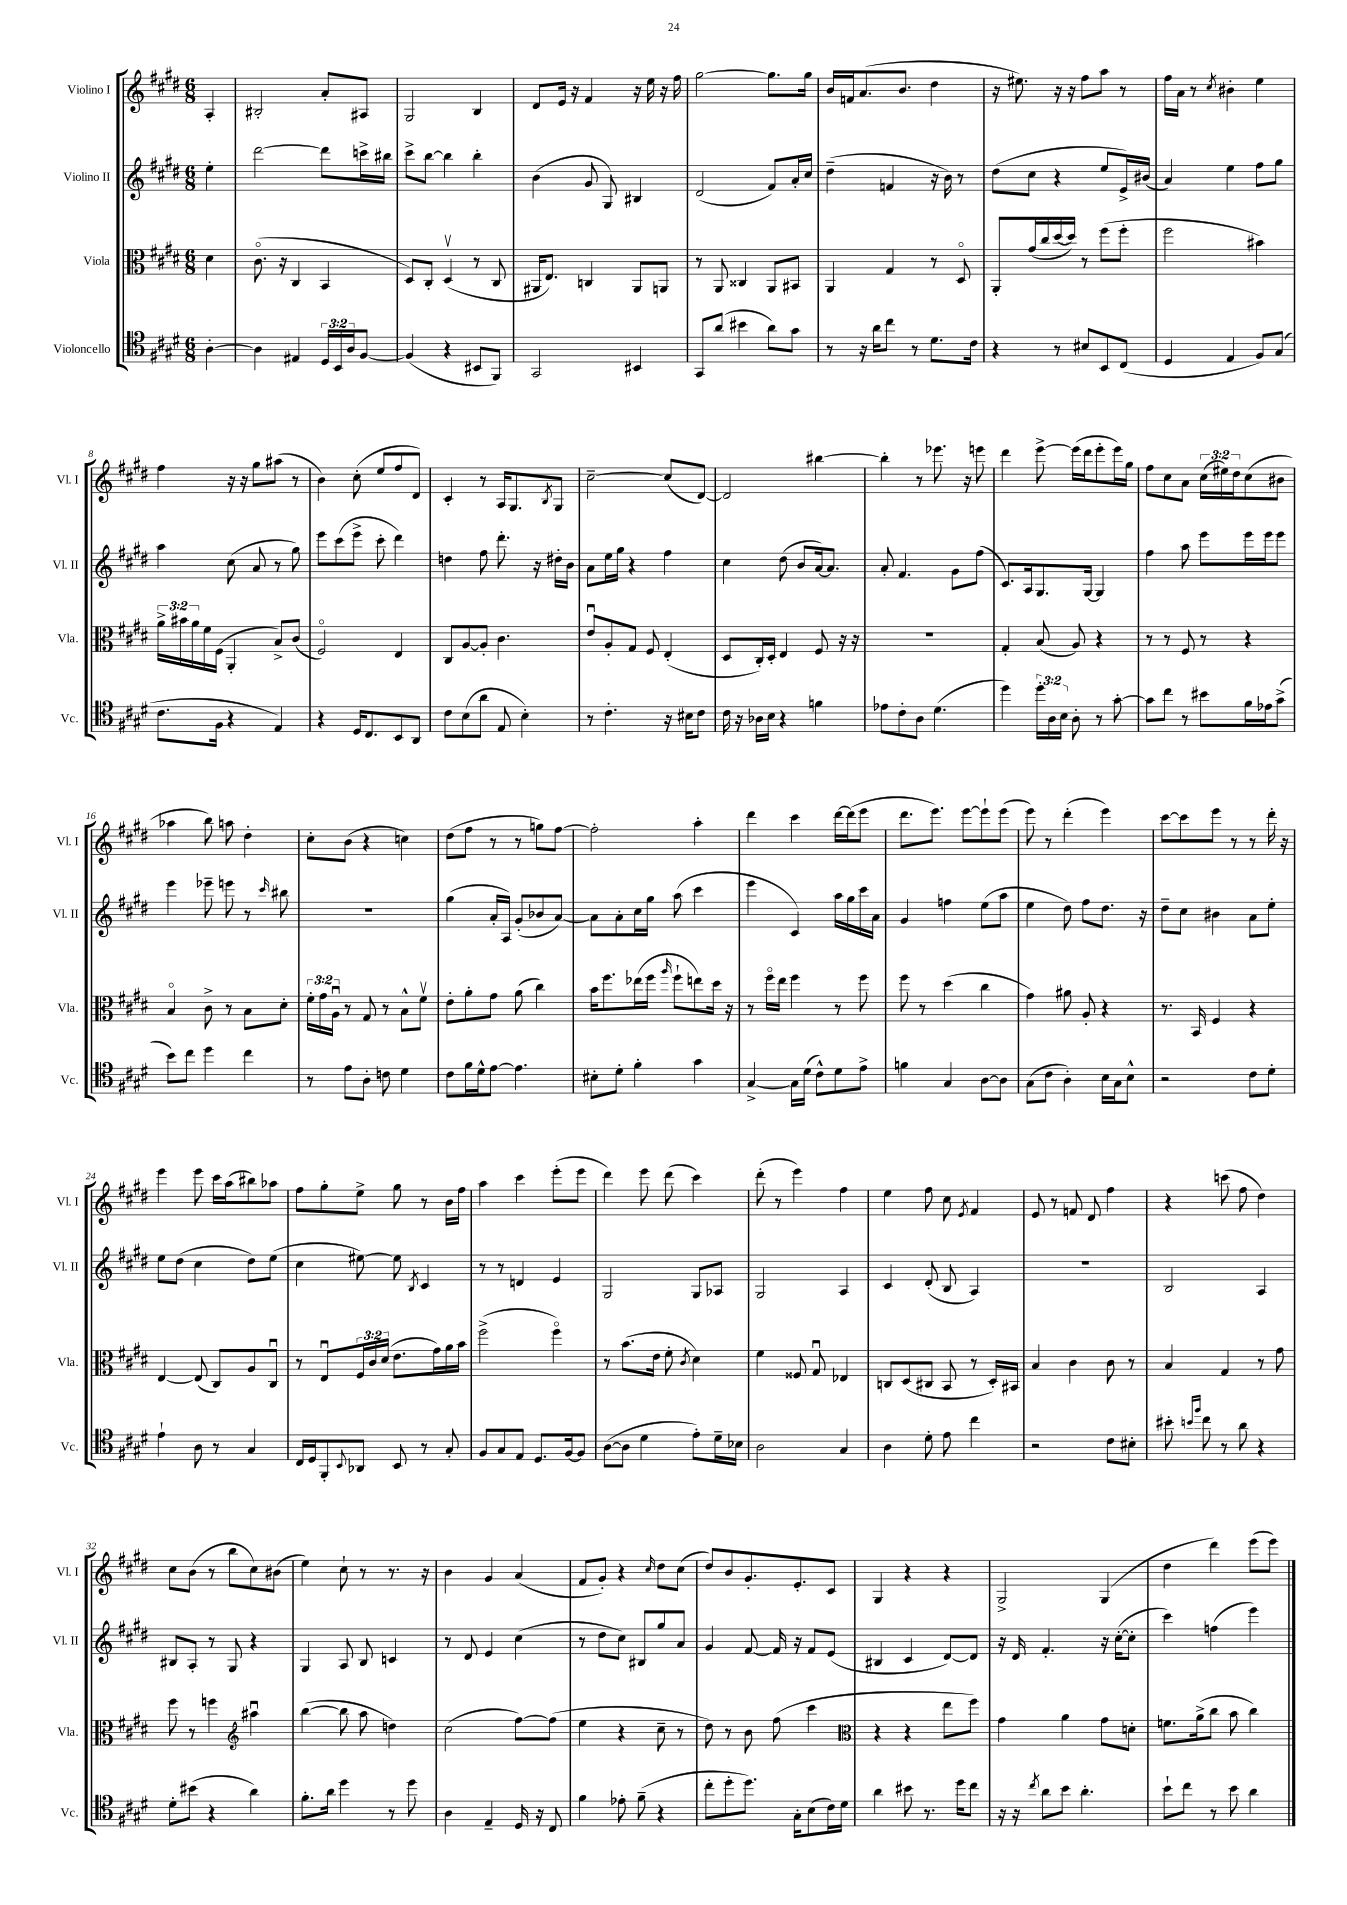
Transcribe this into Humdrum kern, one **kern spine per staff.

**kern	**kern	**kern	**kern
*staff4	*staff3	*staff2	*staff1
*clefC4	*clefC3	*clefG2	*clefG2
*k[f#c#g#d#]	*k[f#c#g#d#]	*k[f#c#g#d#]	*k[f#c#g#d#]
*M6/8	*M6/8	*M6/8	*M6/8
[4A'	4d#	4ee'	4A'
=	=	=	=
4A]	(8.c#o	[2ddd#	2B#'
.	16r	.	.
4E#	4C#	.	.
24D#	4BB	8ddd#]	8a'
24BB	.	.	.
24A	.	.	.
[8F#	.	16ccc^	8A#
.	.	16bb#	.
=	=	=	=
(4F#]	8D#)	8ccc#^	2G#
.	8C#'	[8bb	.
4r	(4D#v	4bb]	.
8BB#	8r	4bb'	4B
8FF#)	8C#	.	.
=	=	=	=
2GG#	16AA#	(4b	8d#
.	8.E)	.	.
.	.	.	16e
.	.	.	16r
.	4C	8g#	4f#
.	.	8G#)	.
4BB#	8AA#	4B#	16r
.	.	.	16ee
.	8AA	.	16r
.	.	.	16ff#
=	=	=	=
8GG#	8r	(2d#	[2gg#
(8a	8AA	.	.
4b#	4C##	.	.
8a)	8AA	8f#)	8.gg#]
8g#	8BB#	16a'	.
.	.	16cc#	16gg#
=	=	=	=
8r	4AA	(4dd#~	16b
.	.	.	16f
16r	.	.	(8.a
16a	.	.	.
8cc#	4G#	4f	.
.	.	.	8.b
8r	.	.	.
8.d#	8r	16r	4dd#
.	.	16b)	.
.	8D#o	8r	.
16c#	.	.	.
=	=	=	=
4r	8AA'	(8dd#	16r
.	.	.	8.ee#)
.	(16g#	8cc#	.
.	16cc#	.	.
8r	[16dd#	4r	16r
.	16dd#])	.	16r
8B#	8r	.	8ff#
8BB	(8ff#	8ee	8aa
(8C#	8ff#'	16e^)	8r
.	.	(16b#	.
=	=	=	=
4D#	2ff#	4a)	16ff#
.	.	.	16a
.	.	.	8r
.	.	.	8qcc#
4E	.	4ee	4b#'
8F#)	4b#)	8ff#	4ee
(8G#	.	8gg#	.
=	=	=	=
8.c#	24a^	4aa	4ff#
.	24b#	.	.
.	24a	.	.
.	16f#	.	.
16F#	(16F#	.	.
4r	4AA'	(8cc#	16r
.	.	.	16r
.	.	8a	8gg#
4E)	8B^)	8r	(8aa#
.	(8c#	8gg#)	8r
=	=	=	=
4r	2F#o)	8eee	4b)
.	.	(8ccc#	.
16D#	.	8eee^	(8cc#'
8.C#	.	.	.
.	.	8ccc#'	8ee
8BB	4E	4ddd#)	8ff#
8AA	.	.	8d#)
=	=	=	=
8c#	8C#	4dd	4c#'
(8B	[8A	.	.
8a	8A']	8ff#	8r
8E	4.c#	8.ddd#'	16A
.	.	.	8.G#
4B')	.	.	.
.	.	16r	.
.	.	.	8qB
.	.	16dd#'	8G#
.	.	16b	.
=	=	=	=
8r	8eu	8a	[2cc#~
4.c#'	8A'	16ee	.
.	.	16gg#	.
.	8G#	4r	.
.	8F#	.	.
16r	(4E'	4ff#	(8cc#]
16B#	.	.	.
8c#	.	.	[8d#)
=	=	=	=
16c#	8D#	4cc#	2d#]
16r	.	.	.
16A-	16C#')	.	.
16B	16D#'	.	.
4r	4E	(8dd#	.
.	.	8b	.
4f	8F#	[16a)	[4bb#
.	.	8.a]	.
.	16r	.	.
.	16r	.	.
=	=	=	=
8e-	2.r	8a'	4bb#']
8c#'	.	4.f#	.
8A	.	.	8r
(4.d#	.	.	8.eee-
.	.	8g#	.
.	.	.	16r
.	.	(8ff#	8eee
=	=	=	=
4dd#)	4G#'	8.c#)	4ddd#
.	.	16A	.
24dd#'	(8B	8.G#	[8eee^
24A	.	.	.
24B	.	.	.
8A'	8A)	.	(16eee]
.	.	[16G#	16ddd#
8r	4r	4G#]	8eee'
[8g#'	.	.	16eee)
.	.	.	16gg#
=	=	=	=
8g#]	8r	4ff#	8ff#
8cc#	8r	.	8cc#
8r	8F#	8aa	8a
8b#	8r	8eee	(24cc#
.	.	.	24ee#)
.	.	.	24dd#
16f#	4r	16eee	(8cc#
16e-	.	16eee	.
(8g#^	.	8eee	8b#
=	=	=	=
8b)	4Bo	4eee	4aa-
8cc#	.	.	.
4dd#	8c#^	8eee-~	8bb)
.	8r	8eee	8aa
4cc#	8B	8r	4dd#'
.	.	16qqccc#	.
.	8d#'	8bb#	.
=	=	=	=
8r	24f#'	2.r	8cc#'
.	24g#	.	.
.	24Au	.	.
8e	8r	.	(8b
8A'	8G#	.	4r
8c	8r	.	.
4d#	8B^^	.	4cc)
.	8f#v	.	.
=	=	=	=
8c#	8e'	(4gg#	(8dd#
16f#	8a'	.	8ff#
16d#^^	.	.	.
[8e	8g#	16a'	8r
.	.	16A)	.
4.e]	(8a	(8g#'	8r
.	4cc#)	8b-	8gg)
.	.	[8a)	[8ff#
=	=	=	=
8B#'	16b	8a]	2ff#']
.	8.ff#	.	.
8d#'	.	8a'	.
4f#'	(16ee-	16cc#	.
.	16ff#	16gg#	.
.	16qqaa	.	.
.	8ff#`	(8aa	.
4g#	8ee)	4ccc#	4aa'
.	16dd#	.	.
.	16r	.	.
=	=	=	=
[4G#^	8r	4eee	4ddd#
.	16ff#o	.	.
.	16ee	.	.
16G#]	4ff#	4c#)	4ccc#
(16d#	.	.	.
8c#^^)	.	.	.
8d#	8r	16aa	[16ddd#
.	.	16gg#	(16ddd#]
8e^	8ff#	16ccc#	8eee
.	.	16a	.
=	=	=	=
4f	8ff#	4g#	8.ddd#
.	8r	.	.
.	.	.	8.eee)
4G#	(4dd#	4ff	.
.	.	.	[8eee
[8A	4cc#	(8ee	8eee`]
8A]	.	8aa	(8eee
=	=	=	=
(8G#	4g#)	4ee	8eee)
8c#	.	.	8r
4A')	8a#	8dd#)	(4ddd#'
.	8A'	8ff#	.
16B	4r	8.dd#	4eee)
16G#	.	.	.
8B^^	.	.	.
.	.	16r	.
=	=	=	=
2r	8.r	8dd#~	[8ccc#
.	.	8cc#	8ccc#]
.	16BB	.	.
.	4F#	4b#	8eee
.	.	.	8r
8c#	4r	8a	8r
8d#'	.	8ee'	16ddd#'
.	.	.	16r
=	=	=	=
4e`	[4E	8ee	4eee
.	.	(8dd#	.
8A	(8E]	4cc#	8eee
8r	8C#)	.	16ccc#
.	.	.	(16aa
4G#	8A	8dd#)	8bb#)
.	8C#u	(8ee	8aa-
=	=	=	=
16C#	8r	4cc#	8ff#
16D#	.	.	.
8FF#'	8Eu	.	8gg#'
8qqBB	.	.	.
8AA-	24F#	[8ee#)	8ee^
.	24c#	.	.
.	(24d#	.	.
8BB	8.e	8ee#]	8gg#
.	.	8qB	.
8r	.	4c#	8r
.	16g#)	.	.
8G#'	16a	.	16b
.	16b	.	16ff#
=	=	=	=
8F#	(2ff#^	8r	4aa
8G#	.	8r	.
8E	.	4d	4ccc#
8.D#	.	.	.
.	4ff#o)	4e	(8eee'
[16F#	.	.	.
8F#]	.	.	8eee
=	=	=	=
([8A	8r	2G#	4ddd#)
8A]	(8.b	.	.
4d#	.	.	8eee
.	16e	.	.
.	8f#'	.	(8ddd#
.	8qc#	.	.
8e')	4d#)	8G#	4ccc#)
16d#~	.	8A-	.
16B-	.	.	.
=	=	=	=
2A	4f#	2G#	(8ddd#'
.	.	.	8r
.	8F##	.	4eee)
.	8G#u	.	.
4G#	4E-	4A	4ff#
=	=	=	=
4A	8C	4c#	4ee
.	(8D#	.	.
8d#'	8C#	(8d#'	8ff#
8e	8BB	8B	8cc#
.	.	.	8qe
4cc#	8r	4A)	4f#
.	16D#')	.	.
.	16BB#	.	.
=	=	=	=
2r	4B	2.r	8e
.	.	.	8r
.	4c#	.	8f
.	.	.	8d#
8c#	8c#	.	4ff#
8B#'	8r	.	.
=	=	=	=
8b#'	4B	2B	4r
16qqb	.	.	.
16qqff#	.	.	.
8cc#	.	.	.
8r	4G#	.	(8ccc
8a	.	.	8ff#
4r	8r	4A	4dd#)
.	8g#	.	.
=	=	=	=
8d#'	8ff#	8B#	8cc#
(8b#	8r	8A'	(8b
4r	4ff	8r	8r
.	.	8G#	8bb
*	*clefG2	*	*
4a)	4aa#u	4r	8cc#)
.	.	.	(8b#
=	=	=	=
8.f#'	([4bb	4G#	4ee)
16a	.	.	.
4dd#	8bb]	8A	8cc#`
.	8aa	8B	8r
8r	4dd)	4c	8.r
8dd#	.	.	.
.	.	.	16r
=	=	=	=
4A	(2cc#	8r	4b
.	.	8d#	.
4E~	.	4e	4g#
16D#	[8ff#)	(4cc#	(4a
16r	.	.	.
8C#	(8ff#]	.	.
=	=	=	=
4f#	4ee	8r	8f#
.	.	8dd#	8g#')
8e-'	4r	8cc#)	4r
(8f#~	.	8B#	.
.	.	.	16qqcc#
4r	8cc#~	8gg#	8dd#
.	8r	8a	(8cc#
=	=	=	=
8cc#'	8dd#)	4g#	8dd#)
8dd#'	8r	.	8b
8.dd#)	8b	[8f#	8.g#'
.	(8ff#	16f#]	.
16G#'	.	16r	8.e'
(8B	4ccc#	8f#	.
16c#)	.	(8e	8c#
16d#	.	.	.
=	=	=	=
*	*clefC3	*	*
4a	4r	4B#	4G#
8b#	4r	4c#	4r
8.r	.	.	.
.	8ee	[8d#)	4r
16dd#	.	.	.
8cc#	8ff#)	8d#]	.
=	=	=	=
16r	4g#	16r	2G#^
16r	.	16d#	.
8qcc#	.	.	.
8a	.	4.f#'	.
8b	4a	.	.
4.a'	.	.	.
.	8g#	16r	(4G#
.	.	([16cc#'	.
.	8d'	8cc#']	.
=	=	=	=
8b`	8.f	4ccc#)	4dd#
8cc#	.	.	.
.	(16a^	.	.
8r	8cc#	(4ff	4ddd#)
8b	8b	.	.
4a	4cc#)	4eee)	(8eee
.	.	.	8eee)
==	==	==	==
*-	*-	*-	*-
